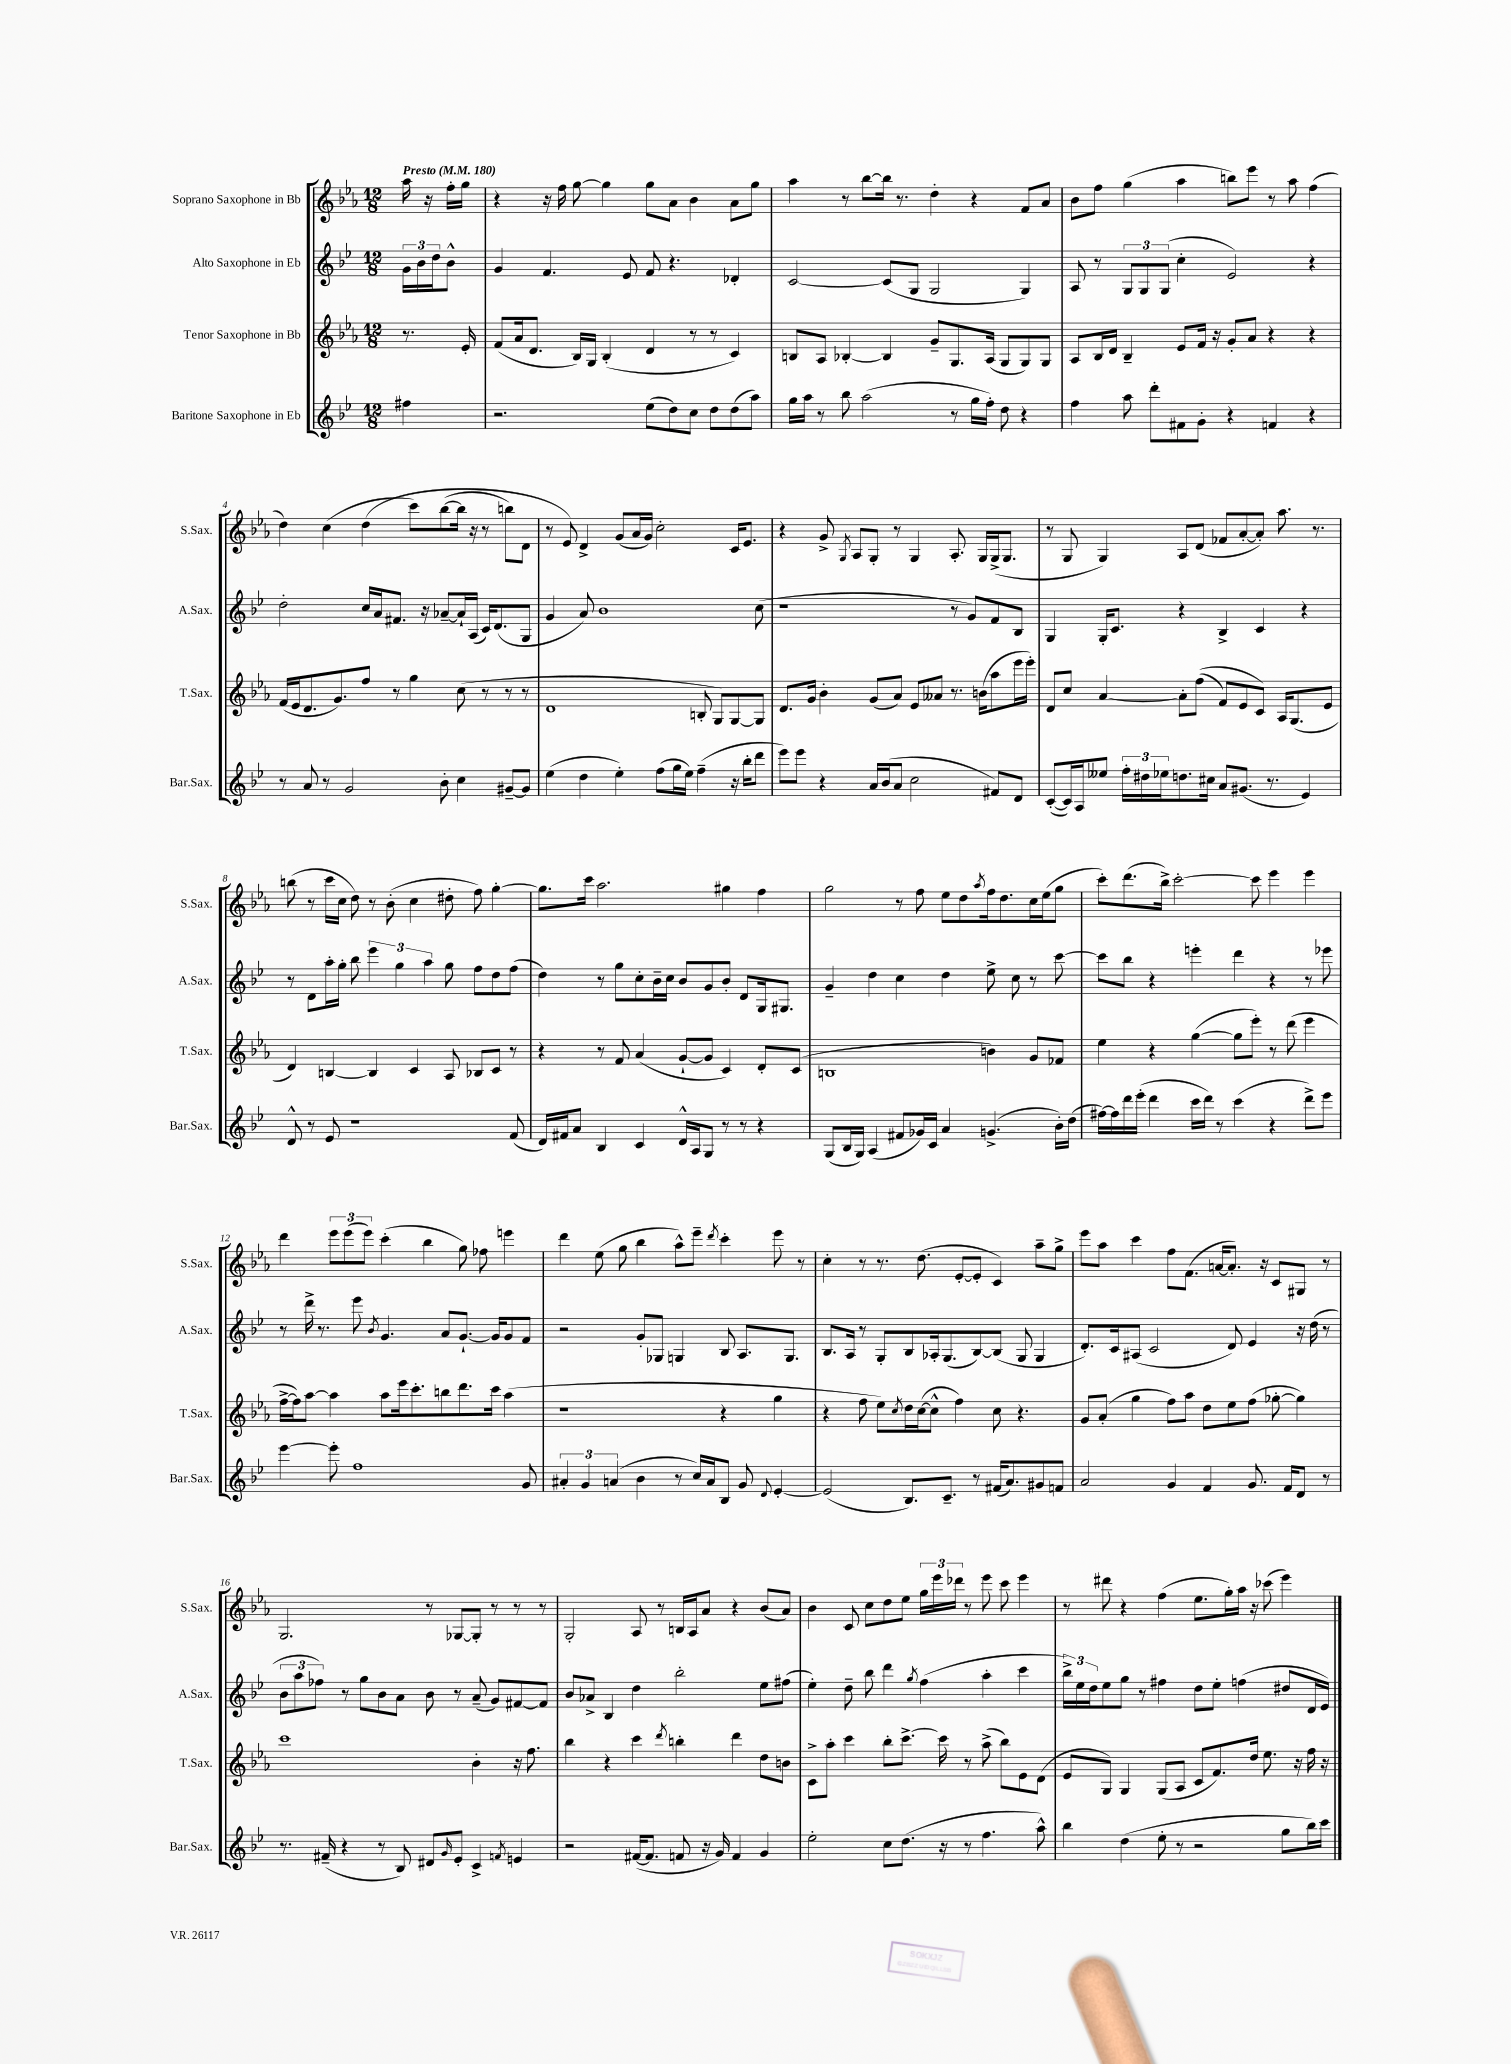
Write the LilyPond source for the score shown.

<<
\new StaffGroup <<
\new Staff = "s0" \with { instrumentName = "Soprano Saxophone in Bb" shortInstrumentName = "S.Sax." } {
    \clef treble \key ees \major \numericTimeSignature \time 12/8 \partial 4 \tempo "Presto" 4 = 180
    aes''16 r16 f''16-. g''16 |
    r4 r16 f''16 g''8~ g''4 g''8 aes'8 bes'4 aes'8 g''8 |
    aes''4 r8 bes''8~ bes''16 r8. d''4-. r4 f'8 aes'8 |
    bes'8 f''8 g''4( aes''4 b''8) ees'''8 r8 aes''8 f''4( |
    d''4) c''4( d''4\( c'''8) bes''8~( bes''16 r16 r8 b''8) d'8 |
    r8 ees'8\) d'4-> g'8( aes'16 g'16) c''2-. c'16 ees'8. |
    r4 g'8-> \acciaccatura { g8 } aes8 g8-. r8 g4 aes8.-. g16 g16->( g8. |
    r8 g8 g4) aes8 d'8( fes'8 aes'8~-. aes'8-.) aes''8. r8. |
    b''8( r8 c'''16 c''16 d''8) r8 bes'8-.( c''4 dis''8-. f''8) g''4~-. |
    g''8. c'''16 aes''2. gis''4 f''4 |
    g''2 r8 f''8 ees''8 d''8 \acciaccatura { aes''8 } f''16 d''8. c''16 ees''16( g''8 |
    c'''8-.) d'''8.( bes''16->) c'''2~-. c'''8 ees'''4 ees'''4 |
    d'''4 \tuplet 3/2 { ees'''8 ees'''8( ees'''8) } c'''4-.( bes''4 g''8) fes''8 e'''4 |
    d'''4 ees''8( g''8 bes''4 aes''8-^) ees'''8-- \acciaccatura { d'''8 } c'''4-. ees'''8 r8 |
    c''4-. r8 r8. d''8.( ees'8~-. ees'8-. c'4) aes''8-- g''8-> |
    ees'''8 aes''8 c'''4 f''8 f'8.( a'16~ a'8.-.) r16 c'8 gis8 r8 |
    g2. r8 ges8~ ges8-. r8 r8 r8 |
    g2-. aes8 r8 b16 aes16 aes'8 r4 bes'8( aes'8) |
    bes'4 c'8 c''8 d''8 ees''8 \tuplet 3/2 { g''16 ees'''16 des'''16 } r8 ees'''8 c'''8 ees'''4 |
    r8 dis'''8 r4 f''4( ees''8. g''16-.) aes''16 r16 ces'''8( ees'''4) \bar "|." |
}
\new Staff = "s1" \with { instrumentName = "Alto Saxophone in Eb" shortInstrumentName = "A.Sax." } {
    \clef treble \key bes \major \numericTimeSignature \time 12/8 \partial 4
    \tuplet 3/2 { g'16 bes'16 d''16 } bes'8-^ |
    g'4 f'4. ees'8 f'8 r4. des'4-. |
    c'2~ c'8( g8 g2 g4) |
    a8 r8 \tuplet 3/2 { g8 g8 g8( } c''4-. ees'2) r4 |
    d''2-. c''16 a'16 fis'8. r16 aes'8~-- aes'16-! a16( c'16) d'8.( g8 |
    g'4 a'8) bes'1 c''8( |
    r1 r8 g'8) f'8 bes8 |
    g4 g16-. c'8. r4 bes4-> c'4 r4 |
    r8 d'8 a''16-. g''16-. bes''8 \tuplet 3/2 { ees'''4 g''4 a''4 } g''8 f''8 d''8 f''8( |
    d''4) r8 g''8 c''8-. bes'16-- c''16 bes'8 g'8 bes'8-. d'8 g16 gis8. |
    g'4-- d''4 c''4 d''4 ees''8-> c''8 r8 c'''8~ |
    c'''8 bes''8 r4 e'''4-. d'''4 r4 r8 ees'''8 |
    r8 d'''16-> r8. ees'''8 \acciaccatura { bes'8 } g'4. a'8 g'8.~-! g'16 g'8 f'8 |
    r2 g'8-. ges8 g4 bes8 a8. g8. |
    bes8. a16 r8 g8-. bes8 aes16-. g8.( bes8~) bes8( g8 g4 |
    d'8.-.) c'16 ais8( c'2 d'8) ees'4 r16 d''16( r8 |
    \tuplet 3/2 { bes'8 a''8 fes''8) } r8 g''8 bes'8 a'8 bes'8 r8 a'8--( g'8) fis'8~ fis'8 |
    bes'8 aes'8-> bes4 d''4 bes''2-. ees''8 fis''8( |
    ees''4-.) d''8-- bes''8 d'''4 \acciaccatura { g''8 } f''4( a''4-. c'''4 |
    \tuplet 3/2 { bes''16->) ees''16 d''16 } ees''8 g''8 r8 fis''4 d''8 ees''8-. f''4( dis''8 d'16 ees'16) \bar "|." |
}
\new Staff = "s2" \with { instrumentName = "Tenor Saxophone in Bb" shortInstrumentName = "T.Sax." } {
    \clef treble \key ees \major \numericTimeSignature \time 12/8 \partial 4
    r8. ees'16-. |
    f'8( aes'16 d'8. bes16) g16 bes4-.( d'4 r8 r8 c'4) |
    b8 aes8 bes4~-. bes4 g'8-- g8. aes16( g8 g8) g8 |
    aes8 bes16 d'16 bes4-- ees'8 f'16 r16 g'8-. aes'8 r4 r4 |
    f'16( ees'16 d'8. g'8.) f''8 r8 g''4 c''8( r8 r8 r8 |
    d'1 b8-. g8) g8~ g8 |
    d'8. g'16 bes'4-. g'8( aes'8) ees'8 aeses'8 r8. b'16( aes''8 ees'''16 ees'''16-.) |
    d'8 c''8 aes'4~ aes'8-. f''8(\( f'8) ees'8 c'8\) aes16 g8.( ees'8 |
    d'4) b4~ b4 c'4 aes8 bes8 c'8 r8 |
    r4 r8 f'8 aes'4( g'8~-! g'8 c'4) d'8-. c'8( |
    b1 b'4) g'8 fes'8 |
    ees''4 r4 g''4~( g''8 ees'''8-.) r8 d'''8( ees'''4 |
    f''16~-> f''16) aes''8~ aes''4 aes''8 ees'''16 c'''8.-. b''8 d'''8. c'''16 aes''4( |
    r1 r4 g''4 |
    r4 f''8 ees''8) \acciaccatura { c''8 } d''16 c''16~( c''8-^ f''4) c''8 r4. |
    g'8 aes'8-.( g''4 f''8) aes''8 d''8 ees''8 f''8( ges''8~-. ges''4) |
    c'''1 bes'4-. r16 f''8. |
    bes''4 r4 c'''4 \acciaccatura { d'''8 } b''4-. d'''4 d''8 b'8 |
    c'8-> aes''8-. c'''4 bes''8-. c'''8.~-> c'''16 r8 aes''8->( bes''8) ees'8 d'8( |
    ees'8 g8) g4 g8( aes8 c'8 f'8.) d''16 ees''8. r16 f''16 r16 \bar "|." |
}
\new Staff = "s3" \with { instrumentName = "Baritone Saxophone in Eb" shortInstrumentName = "Bar.Sax." } {
    \clef treble \key bes \major \numericTimeSignature \time 12/8 \partial 4
    fis''4 |
    r2. ees''8( d''8) c''8 d''8 d''8( a''8) |
    g''16 a''16 r8 bes''8 a''2( r8 g''16 f''16-.) d''8 r4 |
    f''4 a''8 d'''8-. fis'8 g'8-. r4 f'4 r4 |
    r8 a'8 r8 g'2 bes'8-. c''4 gis'8~-- gis'8 |
    ees''4( d''4 ees''4-.) f''8( g''16 ees''16) f''4--( r16 bes''16-. d'''8 |
    ees'''8) ees'''8 r4 a'16 bes'16( a'8 c''2 fis'8) d'8 |
    c'8~-.( c'16) a16 eeses''8 \tuplet 3/2 { f''16-. dis''16 ees''16 } d''8. cis''16 a'8 gis'8.( r8. ees'4) |
    d'8-^ r8 ees'8 r1 f'8( |
    d'16) fis'16 a'8 bes4 c'4 d'16-^ a16 g8 r8 r8 r4 |
    g8( bes16 g16) a4( fis'8 ges'16) c'16 a'4 g'4.->( bes'16-.) d''16( |
    fis''16~) fis''16 d'''16 ees'''16-.( d'''4 c'''16 d'''16) r8 c'''4( r4 d'''8->) ees'''8 |
    ees'''4~ ees'''8-. f''1 g'8 |
    \tuplet 3/2 { ais'4-. g'4 a'4( } bes'4 r8 c''16) a'16 bes8 g'8 \appoggiatura { d'8 } ees'4~-. |
    ees'2( bes8.) c'8.-- r8 fis'16( a'8.) gis'8 f'8 |
    a'2 g'4 f'4 g'8. f'16 d'8 r8 |
    r8. fis'16--( r4 r8 bes8) dis'8 \grace { g'16 } ees'8-. c'4-> \acciaccatura { f'8 } e'4 |
    r2 fis'16~( fis'8. f'8 r16 g'16) f'4 g'4 |
    ees''2-. c''8 d''8.( r16 r8 f''4. a''8-^) |
    bes''4 d''4( ees''8-. r8 r2 g''8 bes''16) c'''16 \bar "|." |
}
>>
>>
